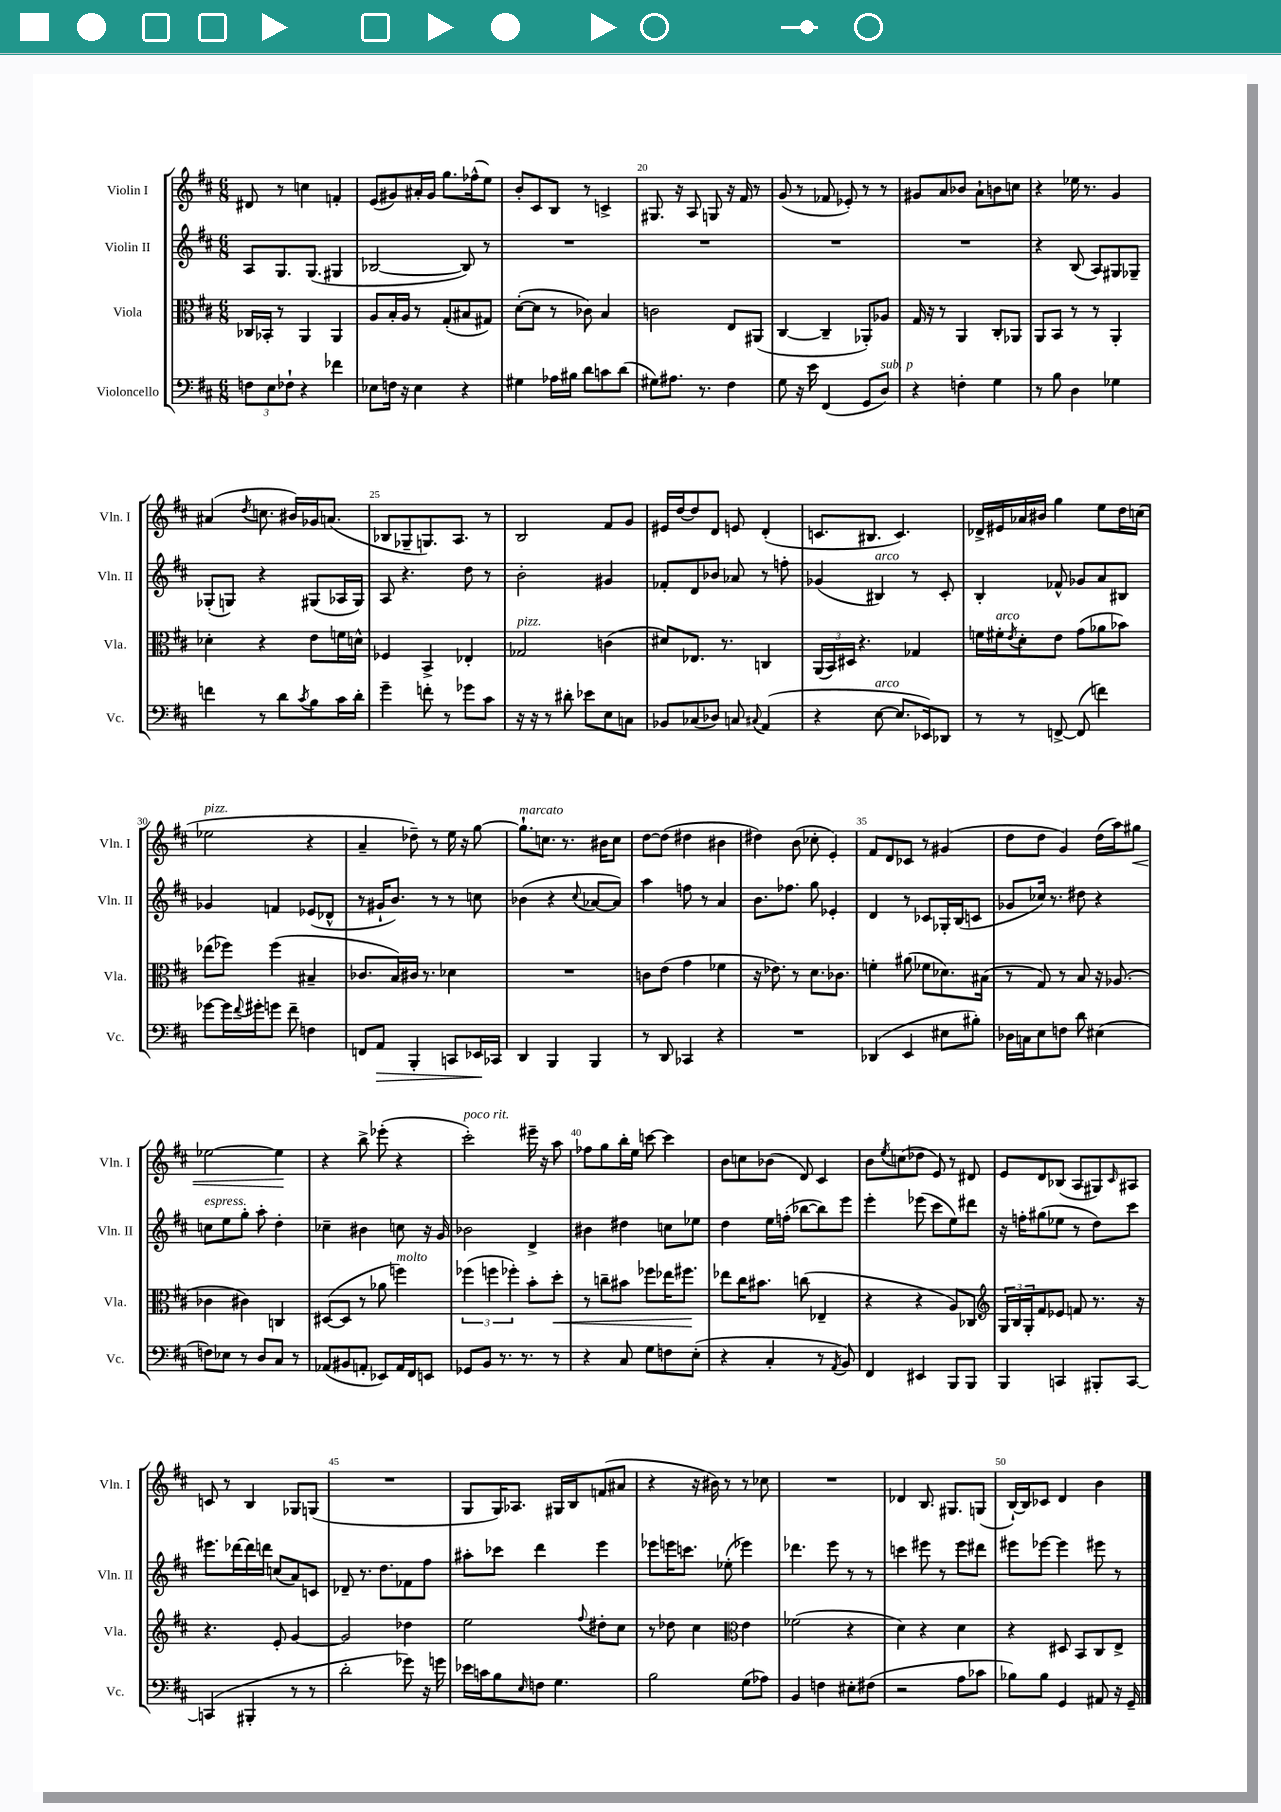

**kern	**dynam	**kern	**dynam	**kern	**kern	**dynam
*part4	*part4	*part3	*part3	*part2	*part1	*part1
*staff4	*staff4	*staff3	*staff3	*staff2	*staff1	*staff1
*I"Violoncello	*	*I"Viola	*	*I"Violin II	*I"Violin I	*
*I'Vc.	*	*I'Vla.	*	*I'Vln. II	*I'Vln. I	*
*clefF4	*	*clefC3	*	*clefG2	*clefG2	*
*k[f#c#]	*	*k[f#c#]	*	*k[f#c#]	*k[f#c#]	*
*M6/8	*	*M6/8	*	*M6/8	*M6/8	*
=17	=17	=17	=17	=17	=17	=17
12Fn\L	.	16C-X/LL	.	8A/L	8d#X/	.
.	.	16BB-X'/JJ	.	.	.	.
12E\	.	.	.	.	.	.
.	.	8r	.	8.G/	8r	.
12F-X`\J	.	.	.	.	.	.
4r	.	4AA/	.	.	4ccn\	.
.	.	.	.	(8.G/J	.	.
4f-X\	.	4AA/	.	4G#X/	4fn'/	.
=18	=18	=18	=18	=18	=18	=18
8E-X\L	.	8A/L	.	[2B-X/	(8e/L	.
16Fn\Jk	.	16B'/L	.	.	8g#X/)	.
16r	.	16A/JJ	.	.	.	.
4E-\	.	8r	.	.	16a#X'/L	.
.	.	.	.	.	16g#/JJ	.
.	.	(8G'/L	.	.	8.gg\L	.
4r	.	8B#X/	.	8B-/])	.	.
.	.	.	.	.	(16ff-X^^\k	.
.	.	8G#X/J)	.	8r	8ee\J)	.
=19	=19	=19	=19	=19	=19	=19
4G#X\	.	([8d'\L	.	2.r	8b'/L	.
.	.	8d\J]	.	.	8c#/	.
16A-X\LL	.	8r	.	.	8B/J	.
16B#X\JJ	.	.	.	.	.	.
8d\L	.	8c-X\)	.	.	8r	.
8cn\	.	4B/	.	.	4cn^/	.
(8d\J	.	.	.	.	.	.
=20	=20	=20	=20	=20	=20	=20
8G#X\L)	.	2cn\	.	2.r	8.G#X/	.
8.A#X\J	.	.	.	.	.	.
.	.	.	.	.	16r	.
.	.	.	.	.	8A/	.
8.r	.	.	.	.	.	.
.	.	.	.	.	8Gn/	.
4F#\	.	8E/L	.	.	16r	.
.	.	.	.	.	16f#/	.
.	.	(8AA#X/J	.	.	8r	.
=21	=21	=21	=21	=21	=21	=21
8G\	.	[4C#/	.	2.r	(8g/	.
16r	.	.	.	.	8r	.
16e\	.	.	.	.	.	.
(4FF#/	.	4C#~/]	.	.	8f-X/	.
.	.	.	.	.	8e-X'/)	.
8GG/L	.	8AA-X'/L)	.	.	8r	.
!LO:TX:a:i:t=sub. p	!	!	!	!	!	!
8D/J)	.	8A-X/J	.	.	8r	.
=22	=22	=22	=22	=22	=22	=22
4r	.	16G/	.	2.r	8g#X/L	.
.	.	16r	.	.	.	.
.	.	8r	.	.	8a/	.
4Fn'\	.	4AA/	.	.	8b-X/J	.
.	.	.	.	.	8a`\L	.
4G\	.	8C#'/L	.	.	8bn\	.
.	.	8AA-X/J	.	.	8ccn\J	.
=23	=23	=23	=23	=23	=23	=23
8r	.	8AA/L	.	4r	4r	.
8B\	.	8BB/J	.	.	.	.
4D\	.	8r	.	(8B/	16ee-X\	.
.	.	.	.	.	8.r	.
.	.	8r	.	8A/L)	.	.
4G-X\	.	4AA'/	.	8G#X/	4g/	.
.	.	.	.	8G-X~/J	.	.
!!LO:LB:g=z
=24	=24	=24	=24	=24	=24	=24
4fn\	.	4d-X'\	.	(8G-X'/L	(4a#X/	.
.	.	.	.	8Gn/J)	.	.
.	.	.	.	.	8qdd/	.
8r	.	4r	.	4r	8.ccn\	.
8d\L	.	.	.	.	.	.
.	.	.	.	.	16b#X/LL)	.
8qc#/	.	.	.	.	.	.
8B\	.	8e\L	.	(8G#X/L	16g-X/J	.
.	.	.	.	.	(8.an/J	.
16c#\L	.	16fn\L	.	16A-X/L	.	.
16d'\JJ	.	16dn^^\JJ	.	16G#/JJ)	.	.
=25	=25	=25	=25	=25	=25	=25
4g~\	.	4F-X/	.	8A/	8B-X/L	.
.	.	.	.	4.r	8G-X~/	.
8fn'\	.	4BB^/	.	.	8.Gn/)	.
8r	.	.	.	.	.	.
.	.	.	.	.	8.A/J	.
8g-X\L	.	4E-X'/	.	8dd\	.	.
8c#\J	.	.	.	8r	8r	.
=26	=26	=26	=26	=26	=26	=26
!	!	!LO:TX:a:i:t=pizz.	!	!	!	!
16r	.	2G-X/	.	2b'\	2B/	.
16r	.	.	.	.	.	.
8r	.	.	.	.	.	.
8d#X'\	.	.	.	.	.	.
8e-X\L	.	.	.	.	.	.
8E\	.	(4cn\	.	4g#X/	8f#/L	.
8Cn\J	.	.	.	.	8g/J	.
=27	=27	=27	=27	=27	=27	=27
8BB-X/L	.	8d#X/L)	.	8f-X'/L	16e#X/LL	.
.	.	.	.	.	[16dd/J	.
(8C-X/	.	8.E-X/J	.	8d/	8dd/]	.
8D-X/J)	.	.	.	8b-X/J	8d/J	.
.	.	8.r	.	.	.	.
8Cn/	.	.	.	8a-X/	8en/	.
8qqC#X/	.	.	.	.	.	.
(4AA/	.	4Cn/	.	8r	(4d'/	.
.	.	.	.	8ffn'\	.	.
=28	=28	=28	=28	=28	=28	=28
4r	.	(24AA/LL	.	(4g-X/	8.cn/L	.
.	.	24BB/)	.	.	.	.
.	.	24D#X/JJ	.	.	.	.
.	.	4.r	.	.	.	.
.	.	.	.	.	8.B#X/J	.
!	!	!	!	!LO:TX:a:i:t=arco	!	!
!LO:TX:a:i:t=arco	!	!	!	!	!	!
[8E\	.	.	.	4B#X/)	.	.
8.E/L]	.	.	.	.	4.c/)	.
.	.	4G-X/	.	8r	.	.
16EE-X/k)	.	.	.	.	.	.
8DD-X/J	.	.	.	8c#'/	.	.
=29	=29	=29	=29	=29	=29	=29
8r	.	16fn\LL	.	4B'/	16d-X^/LL	.
!	!	!LO:TX:a:i:t=arco	!	!	!	!
.	.	16f#X'\J	.	.	16e#X/	.
.	.	8qe/	.	.	.	.
8r	.	8d'\	.	.	16a-X/	.
.	.	.	.	.	16b#X/JJ	.
[8FFn^/	.	8e\J	.	8f-X^^/	4gg\	.
(8FF/]	.	(8g\L	.	8g-X/L	.	.
4fn\)	.	8a-X\	.	8a/	8ee\L	.
.	.	8b-X\J)	.	8B#X/J	16dd\L	.
.	.	.	.	.	(16ccn\JJ	.
!!LO:LB:g=z
=30	=30	=30	=30	=30	=30	=30
!	!	!	!	!	!LO:TX:a:i:t=pizz.	!
[8g-X\L	.	(8ee-X\L	.	4g-X/	2ee-X\	.
16g-\L]	.	8ff-X\J)	.	.	.	.
8qqf#/	.	.	.	.	.	.
16g#X'\J	.	.	.	.	.	.
8gn\J	.	(4ff-\	.	4fn/	.	.
8f#~\	.	.	.	.	.	.
4Fn\	.	4B#X~/	.	(8e-X/L	4r	.
.	.	.	.	8d-X^^/J	.	.
=31	=31	=31	=31	=31	=31	=31
8FFn/L	.	8.c-X/L	.	8r	4a~/	.
!	!LO:HP:b	!	!	!	!	!
8AA/J	>	.	.	16g#X`/KL	.	.
.	.	16B/L)	.	8.b/J)	.	.
4BBB'/	.	16c#X/JJ	.	.	8dd-X~\)	.
.	.	8.r	.	.	.	.
.	.	.	.	8r	8r	.
8CCn/L	.	4d-X\	.	8r	16ee\	.
.	.	.	.	.	16r	.
16EE-X/L	.	.	.	8ccn\	[8gg\	.
16CC-X/JJ	]	.	.	.	.	.
=32	=32	=32	=32	=32	=32	=32
!	!	!	!	!	!LO:TX:a:i:t=marcato	!
4DD/	.	2.r	.	(4b-X\	8.gg`\L]	.
.	.	.	.	.	8.ccn\J	.
4BBB/	.	.	.	4r	.	.
.	.	.	.	.	8.r	.
.	.	.	.	8qqcc#/	.	.
4BBB/	.	.	.	[8a-X/L	.	.
.	.	.	.	.	16b#X\KL	.
.	.	.	.	8a-/J])	8cc\J	.
=33	=33	=33	=33	=33	=33	=33
8r	.	8cn\L	.	4aa\	[8dd\L	.
8DD/	.	(8e\J	.	.	(8dd\J]	.
4CC-X/	.	4g\	.	8ffn\	4dd#X\	.
.	.	.	.	8r	.	.
4r	.	4f-X\	.	4a/	4b#X\	.
=34	=34	=34	=34	=34	=34	=34
2.r	.	16r	.	8.b\L	4dd#X\)	.
.	.	8.e-X\)	.	.	.	.
.	.	.	.	8.ff-X\J	.	.
.	.	8r	.	.	(8b\	.
.	.	8.d\L	.	8gg\	8cc-X'\	.
.	.	.	.	4e-X'/	4e'/)	.
.	.	8.c-X\J	.	.	.	.
=35	=35	=35	=35	=35	=35	=35
(4DD-X/	.	4fn'\	.	4d/	8f#/L	.
.	.	.	.	.	8d/	.
4EE/	.	(8a#X\	.	8r	8c-X/J	.
.	.	8f-X\L	.	8c-X/L	8r	.
8E#X\L	.	8.d-X\)	.	16G-X'/L	(4g#X/	.
.	.	.	.	(16B/J	.	.
8B#X'\J)	.	.	.	8cn/J	.	.
.	.	(16B#X\Jk	.	.	.	.
=36	=36	=36	=36	=36	=36	=36
16D-X\LL	.	8r	.	8g-X/L	8dd\L	.
16Cn\J	.	.	.	.	.	.
8E\	.	8G/)	.	16cc-X/Jk)	8dd\J	.
.	.	.	.	8.r	.	.
8Fn\J	.	8r	.	.	4g/)	.
8d\	.	8B/	.	8dd#X\	.	.
(4E#X\	.	16r	.	4r	(16dd\LL	.
.	.	(8.A-X/	.	.	16aa\J)	.
!	!	!	!	!	!	!LO:HP:b
.	.	.	.	.	8gg#X\J	<
!!LO:LB:g=z
=37	=37	=37	=37	=37	=37	=37
!	!	!	!	!LO:TX:a:i:t=espress.	!	!
8Fn\L)	.	4c-X\	.	8ccn\L	[2ee-X\	.
8E-X\J	.	.	.	8ee\	.	.
8r	.	4c#X\)	.	8gg'\J	.	.
8D/L	.	.	.	8aa'\	.	.
8C#/J	.	4Cn/	.	4dd'\	4ee-\]	.
8r	.	.	.	.	.	.
.	.	.	.	.	.	[
=38	=38	=38	=38	=38	=38	=38
(8AA-X/L	.	([8D#X/L	.	4cc-X~\	4r	.
8BB#X/	.	8D#/J]	.	.	.	.
8AAn'/J	.	8r	.	4b#X\	8bb^\	.
8EE-X/L)	.	8a-X\	.	.	(8eee-X'\	.
!	!	!LO:TX:a:i:t=molto	!	!	!	!
16AA/L	.	4ffn\)	.	8ccn\	4r	.
16FF#/J	.	.	.	.	.	.
8EEn/J	.	.	.	16r	.	.
.	.	.	.	16g/	.	.
=39	=39	=39	=39	=39	=39	=39
!	!	!	!	!	!LO:TX:a:i:t=poco rit.	!
8GG-X/L	.	(6ff-X\	.	2b-X\	2ccc#'\)	.
8BB/J	.	.	.	.	.	.
.	.	6ffn\	.	.	.	.
8.r	.	.	.	.	.	.
.	.	6ff-X'\)	.	.	.	.
8.r	.	.	.	.	.	.
.	.	8b'\L	.	4d^/	16eee#X~\	.
.	.	.	.	.	16r	.
!	!	!	!LO:HP:b	!	!	!
8r	.	8dd'\J	<	.	8aa\	.
=40	=40	=40	=40	=40	=40	=40
4r	.	8r	.	4b#X\	8ff-X\L	.
.	.	8ccn~\L	.	.	8gg\	.
8C#/	.	8b#X\J	.	4dd#X\	16bb'\L	.
.	.	.	.	.	16ee\JJ	.
8G\L	.	8ff-X\L	.	.	[8cccn\	.
8Fn\	.	16ee-X\K	.	8ccn\L	4ccc\]	.
.	.	8.ff#X\J	.	.	.	.
(8E'\J	.	.	.	8ee-X\J	.	.
.	.	.	[	.	.	.
=41	=41	=41	=41	=41	=41	=41
4r	.	8ee-X\L	.	4dd\	8b\L	.
.	.	16cc#\K	.	.	8ccn\	.
.	.	8.b#X\J	.	.	.	.
4C#'/	.	.	.	16ee\LL	(8b-X\J	.
.	.	.	.	(16ffn'\JJ	.	.
.	.	(8ccn\	.	[8bb-X\L	8d/)	.
8r	.	4E-X~/	.	8bb-\])	4c#/	.
8qAA/	.	.	.	.	.	.
8BB/)	.	.	.	8eee\J	.	.
=42	=42	=42	=42	=42	=42	=42
4FF#/	.	4r	.	4eee'\	8b\L	.
.	.	.	.	.	8qee/	.
.	.	.	.	.	(8ccn\	.
4EE#X/	.	4r	.	(8eee-X\	8dd-X\J	.
.	.	.	.	8ccc#\L	8e/)	.
8BBB/L	.	8A/L)	.	8ee\)	8r	.
8BBB/J	.	8C-X/J	.	8ddd#X\J	8d#X/	.
=43	=43	=43	=43	=43	=43	=43
*	*	*clefG2	*	*	*	*
4BBB/	.	24G/LL	.	16r	8e/L	.
.	.	24B/	.	.	.	.
.	.	.	.	16ffn'\KL	.	.
.	.	24G'/J	.	.	.	.
.	.	8f#/	.	(8gg#X\	8d/	.
4CCn/	.	8e-X/J	.	8ee-X\J	(8B-X/J	.
.	.	8fn/	.	8r	8A/L	.
8BBB#X'/L	.	8.r	.	8dd\L)	8G#X/)	.
.	.	.	.	.	16qqc#/	.
[8CC/J	.	.	.	8ccc#\J	8A#X/J	.
.	.	16r	.	.	.	.
!!LO:LB:g=z
=44	=44	=44	=44	=44	=44	=44
(4CCn/]	.	4.r	.	8.eee#X\L	8cn/	.
.	.	.	.	.	8r	.
.	.	.	.	[16ddd-X\L	.	.
4BBB#X'/	.	.	.	16ddd-\]	4B/	.
.	.	.	.	16dddn\JJ	.	.
.	.	8e'/	.	(8ccn/L	.	.
8r	.	[4g/	.	8a/)	8G-X/L	.
8r	.	.	.	8cn/J	(8Gn/J	.
=45	=45	=45	=45	=45	=45	=45
2d'\	.	2g/]	.	8d-X~/	2.r	.
.	.	.	.	8.r	.	.
.	.	.	.	8.dd\L	.	.
8g-X\)	.	4dd-X\	.	8f-X\	.	.
16r	.	.	.	8ff#\J	.	.
16gn\	.	.	.	.	.	.
=46	=46	=46	=46	=46	=46	=46
16e-X\LL	.	2ee\	.	8aa#X'\L	8G/L	.
16cn\J	.	.	.	.	.	.
8B\	.	.	.	8ccc-X\J	16G/K)	.
.	.	.	.	.	8.A-X/J	.
16qqE/	.	.	.	.	.	.
8Fn\J	.	.	.	4ddd\	.	.
4.G\	.	.	.	.	16G#X/LL	.
.	.	.	.	.	16B/J	.
.	.	8qqff#/	.	.	.	.
.	.	8dd#X'\L	.	4eee\	(8fn/	.
.	.	8cc#\J	.	.	8a#X/J	.
=47	=47	=47	=47	=47	=47	=47
2B\	.	8r	.	8eee-X\L	4r	.
.	.	8dd-X\	.	16eeen\K	.	.
.	.	.	.	8.cccn\J	.	.
.	.	4cc#\	.	.	16r	.
.	.	.	.	.	16b#X\)	.
.	.	.	.	(8ee-X'\	8r	.
*	*	*clefC3	*	*	*	*
(8G\L	.	4e\	.	4eee-X\)	8r	.
8A-X\J)	.	.	.	.	8cc-X\	.
=48	=48	=48	=48	=48	=48	=48
4BB/	.	(2f-X\	.	4.ddd-X\	2.r	.
4Fn\	.	.	.	.	.	.
.	.	.	.	8eee\	.	.
8E#X'\L	.	4r	.	8r	.	.
(8F#X\J	.	.	.	8r	.	.
=49	=49	=49	=49	=49	=49	=49
2r	.	4d\)	.	4cccn\	4d-X/	.
.	.	4r	.	8eee#X\	8.B/	.
.	.	.	.	8r	.	.
.	.	.	.	.	8.G#X/L	.
8A\L	.	4d\	.	8eee#\L	.	.
8c-X\J	.	.	.	8ddd#X\J	(8Gn/J	.
=50	=50	=50	=50	=50	=50	=50
8B-X\L)	.	4r	.	8eee#X\L	[16B`/LL)	.
.	.	.	.	.	16B/J]	.
8B-\J	.	.	.	[8eee-X\J	8c-X/J	.
4GG/	.	8D#X/	.	4eee-\]	4d/	.
.	.	8BB/L	.	.	.	.
8AA#X/	.	8C#/	.	8eee#X\	4b\	.
16r	.	8E^/J	.	8r	.	.
16GG~/	.	.	.	.	.	.
==	==	==	==	==	==	==
*-	*-	*-	*-	*-	*-	*-
